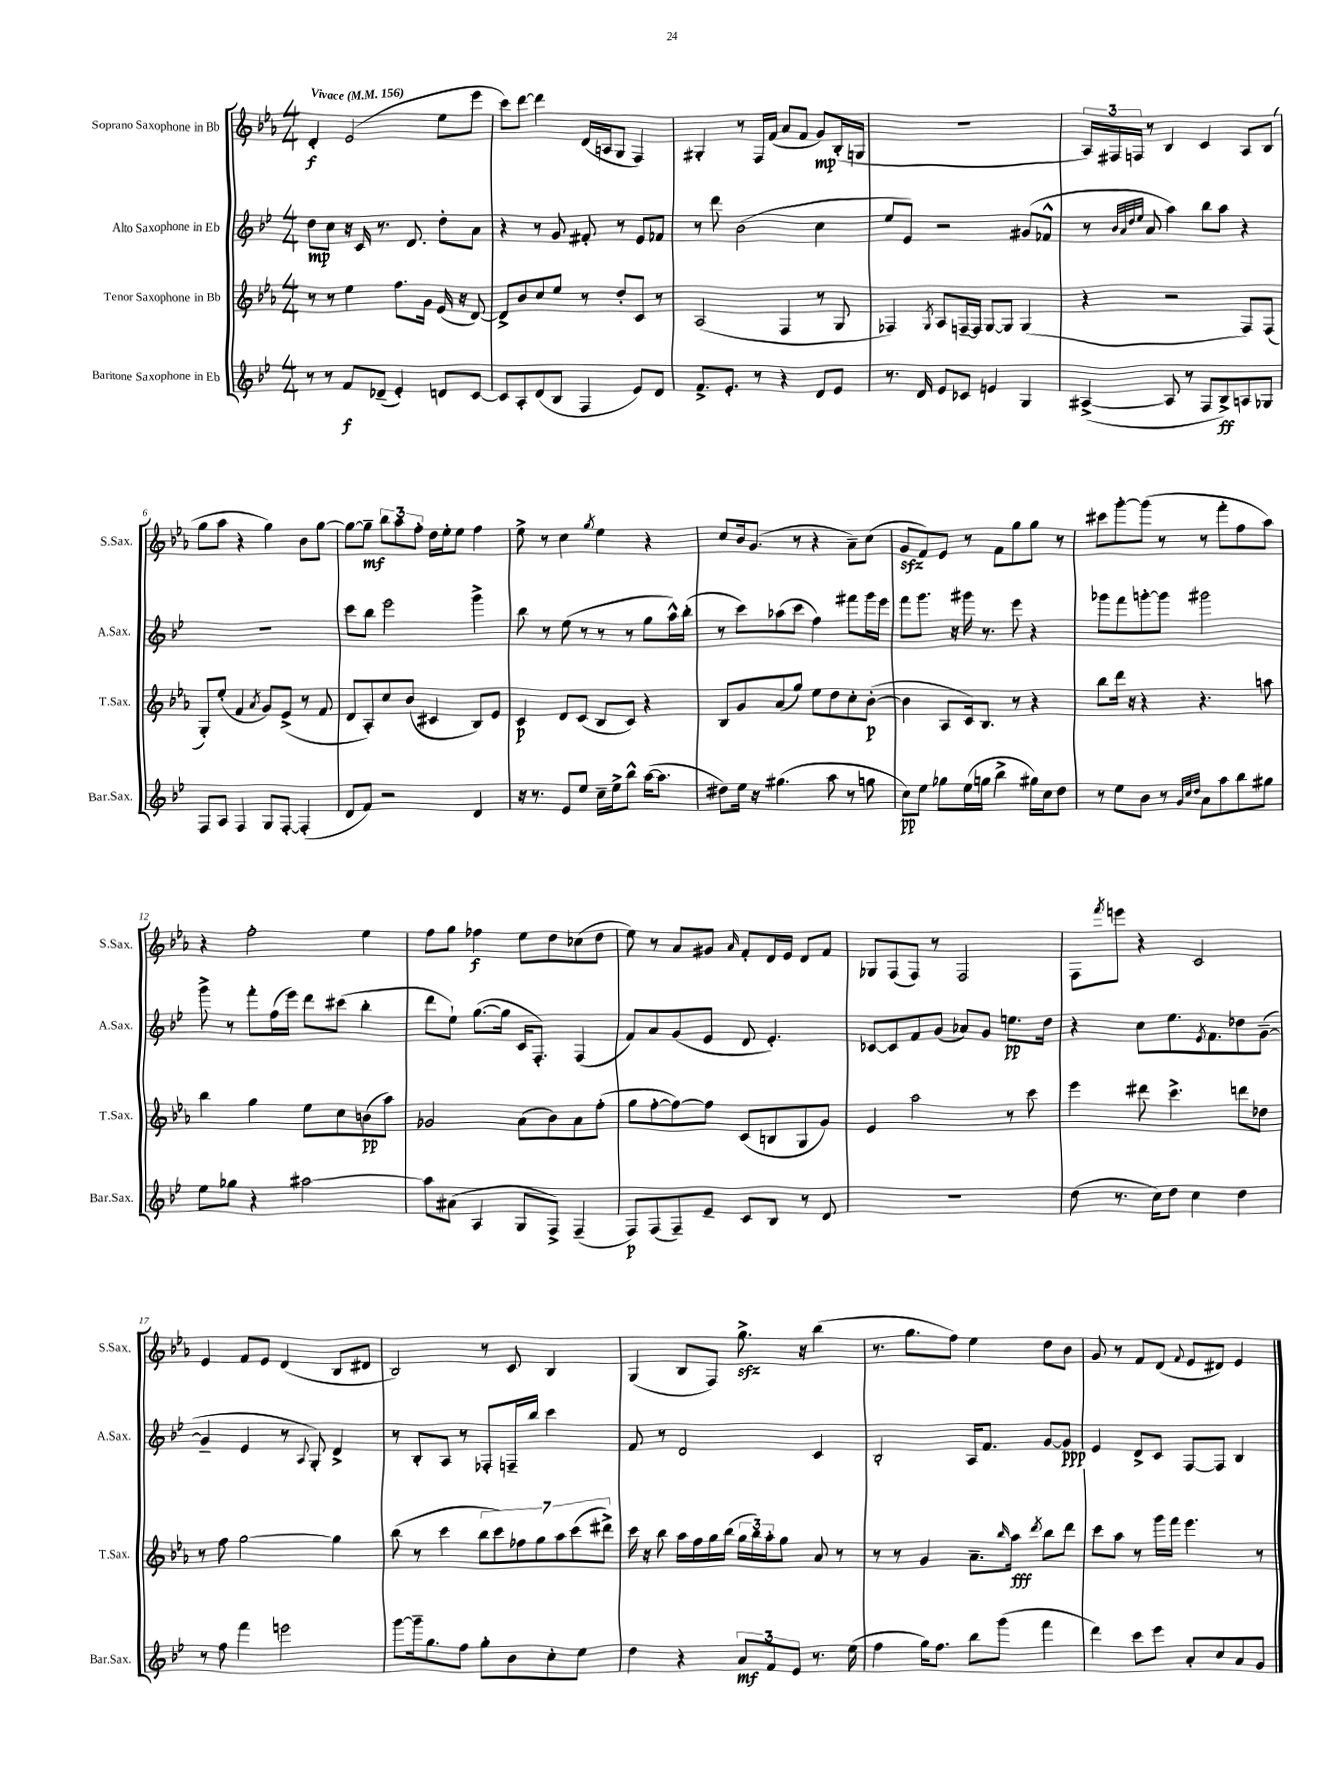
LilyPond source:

<<
\new StaffGroup <<
\new Staff = "s0" \with { instrumentName = "Soprano Saxophone in Bb" shortInstrumentName = "S.Sax." } {
    \clef treble \key ees \major \numericTimeSignature \time 4/4 \tempo "Vivace" 4 = 156
    d'4-.\f ees'2( ees''8 ees'''8 |
    c'''8) d'''8~ d'''4 d'16( a16 g8 f4) |
    gis4-. r8 f16 f'16( aes'8 f'8 g'8\mp) bes16-.( g16 |
    R1 |
    \tuplet 3/2 { aes16) fis16 f16 } r8 bes4 c'4 aes8 bes8( |
    g''8 aes''8 r4 g''4) bes'8 g''8~ |
    g''8~ g''8--\mf \tuplet 3/2 { bes''8 aes''8 f''8-. } d''16 ees''16-. ees''8 f''4 |
    ees''8-> r8 c''4 \acciaccatura { g''8 } ees''4 r4 |
    c''8 bes'16 g'8.( r8 r4 aes'8--) c''8( |
    g'8\sfz f'8) ees'8 r8 f'8 g''8 g''8 r8 |
    cis'''8 g'''8~-. g'''8( r8 r8 f'''8-. f''8 aes''8) |
    r4 f''2-. ees''4 |
    f''8 g''8 fes''4\f ees''8 d''8 ces''8( d''8 |
    ees''8) r8 aes'8 gis'8 \grace { aes'16 } f'8-. d'16 ees'16 d'8 f'8 |
    ges8 f8( f8) r8 f2 |
    f8 \acciaccatura { f'''8 } e'''8 r4 c'2 |
    ees'4 f'8 ees'8 d'4( bes8 dis'8 |
    bes2) r8 c'8 bes4 |
    g4( bes8 f8) g''8.->\sfz r16 bes''4( |
    r8. g''8. f''8) ees''4 d''8 bes'8 |
    g'8 r8 f'8 d'8( \appoggiatura { f'8 } ees'8 dis'8) ees'4 \bar "|." |
}
\new Staff = "s1" \with { instrumentName = "Alto Saxophone in Eb" shortInstrumentName = "A.Sax." } {
    \clef treble \key bes \major \numericTimeSignature \time 4/4
    d''8\mp c''8 r16 c'16 r8. d'8. d''8-. a'8 |
    r4 r8 g'8 fis'8-. r8 ees'8 fes'8 |
    r8 d'''8 bes'2( c''4 |
    ees''8 ees'8) r2 gis'8( fes'8-^ |
    r8 \grace { bes'32 a'32 d''32 ees''32 } a'8 a''4) bes''8 a''8 r4 |
    R1 |
    c'''8 bes''8 ees'''2 g'''4-> |
    bes''8 r8 ees''8( r8 r8 r8 g''8 a''16-^) bes''16-.( |
    r8 c'''8) aes''8( c'''8 f''4) fis'''8 g'''16 ees'''16 |
    f'''8 g'''8. r16 gis'''16 r8. ees'''8 r4 |
    ges'''8 f'''8 g'''8~-. g'''8 gis'''2 |
    g'''8-> r8 f'''8-. f''16( ees'''16) d'''8 cis'''8( bes''4-. |
    d'''8 ees''8-!) g''8.~( g''16 c'16 f8.-.) f4( |
    f'8) a'8 g'8( ees'8 d'8 ees'4.-.) |
    ces'8~ ces'8 f'8 g'8( aes'8) g'8 e''8.\pp d''16 |
    r4 c''8 ees''8. \acciaccatura { ees'8 } f'8. des''8 g'8~--( |
    g'4-- ees'4 r8 \appoggiatura { a8 } g8-.) d'4-> |
    r8 bes8-. a8 r8 fes8-. f16-- bes''16 c'''4 |
    f'8 r8 d'2 c'4 |
    bes2-. a16 f'8. g'8~ g'8\ppp |
    ees'4 d'8-> c'8 f8~ f8 bes4 \bar "|." |
}
\new Staff = "s2" \with { instrumentName = "Tenor Saxophone in Bb" shortInstrumentName = "T.Sax." } {
    \clef treble \key ees \major \numericTimeSignature \time 4/4
    r8 r8 ees''4 f''8. g'16 ees'16( r16 d'8~) |
    d'8-> bes'8 c''8 ees''8 r8 d''8-. c'8 r8 |
    aes2( f4 r8 g8 |
    fes4) \acciaccatura { g8 } aes8 f16~-- f16 g8~ g8 g4( |
    r4 r2 f8) f8( |
    g8-.) ees''8-.( f'4 \acciaccatura { aes'8 } g'8) ees'8->( r8 f'8 |
    d'8 aes8-.) c''8 bes'8( cis'4 bes8) ees'8 |
    c'4\p d'8 c'8( bes8 c'8) r4 |
    bes8 g'8 aes'8( g''8) ees''8 d''8 c''8-. bes'8~-.\p( |
    bes'4 aes8 c'16) bes8. r8 r4 |
    bes''8 d'''16 r16 r4 r4. a''8 |
    bes''4 g''4 ees''8 c''8 b'8\pp( aes''8) |
    ges'2 aes'8( bes'8) aes'8 f''8-.( |
    g''8 f''8~-. f''8~) f''8 c'8( b8 g8 g'8) |
    ees'4 aes''2 r8 c'''8 |
    ees'''4 dis'''8 c'''4.-> d'''8 des''8 |
    r8 f''8 g''2~ g''4 |
    bes''8( r8 c'''4 \tuplet 7/4 { bes''8 c'''8) fes''8 g''8 aes''8 c'''8( dis'''8->) } |
    c'''16 r16 bes''8 aes''16 f''16 g''16 bes''16( \tuplet 3/2 { g''16 bes''16) aes''16-. } g''8 aes'8 r8 |
    r8 r8 g'4 aes'8.-- \grace { bes''16 } aes''16\fff \acciaccatura { d'''8 } bes''8 d'''8 |
    c'''8 aes''8 r8 g'''16 f'''16 ees'''4. r8 \bar "|." |
}
\new Staff = "s3" \with { instrumentName = "Baritone Saxophone in Eb" shortInstrumentName = "Bar.Sax." } {
    \clef treble \key bes \major \numericTimeSignature \time 4/4
    r8 r8 f'8\f des'8--( ees'4-.) d'8 c'8~ |
    c'8 a8-. d'8( bes8 f4 ees'8) d'8 |
    f'8.-> ees'8.-. r8 r4 d'8 ees'8 |
    r8. d'16 ees'8 ces'8 e'4 g4 |
    ais4~->( ais8 r8 f8 bes8->\ff) a8 ges8 |
    f8 a8 f4 g8 f8~-. f4-.( |
    d'8 f'8) r2 d'4 |
    r16 r8. ees'8 ees''8 c''16-- ees''16-> bes''8-^ a''16~( a''8. |
    dis''8) ees''16 r16 gis''4.( a''8 r8 g''8 |
    c''8\pp) ees''8 ges''8 ees''16( g''16 bes''4-> gis''16) c''16 d''8 |
    r8 ees''8 bes'8 r8 \grace { g'32 c''32 d''32 } a'8 a''8 bes''8 gis''8 |
    ees''8 ges''8 r4 ais''2~ |
    ais''8 ais'8( a4 g8 f8->) f4--( |
    f8\p) f8( f8--) ees'8-- c'8 bes8 r8 d'8 |
    R1 |
    d''8( r8. c''16) d''8 c''4 d''4 |
    r8 f''8 f'''4 e'''2 |
    g'''8~ g'''16-- g''8. f''8 g''8-. bes'8 c''8-. ees''8 |
    d''4 r4 \tuplet 3/2 { a'8\mf f'8 ees'8 } r8. ees''16( |
    f''4 g''16) f''8. bes''8 g'''8( f'''4 |
    d'''4) c'''8 ees'''8 a'8-. c''8 a'8 g'8 \bar "|." |
}
>>
>>
